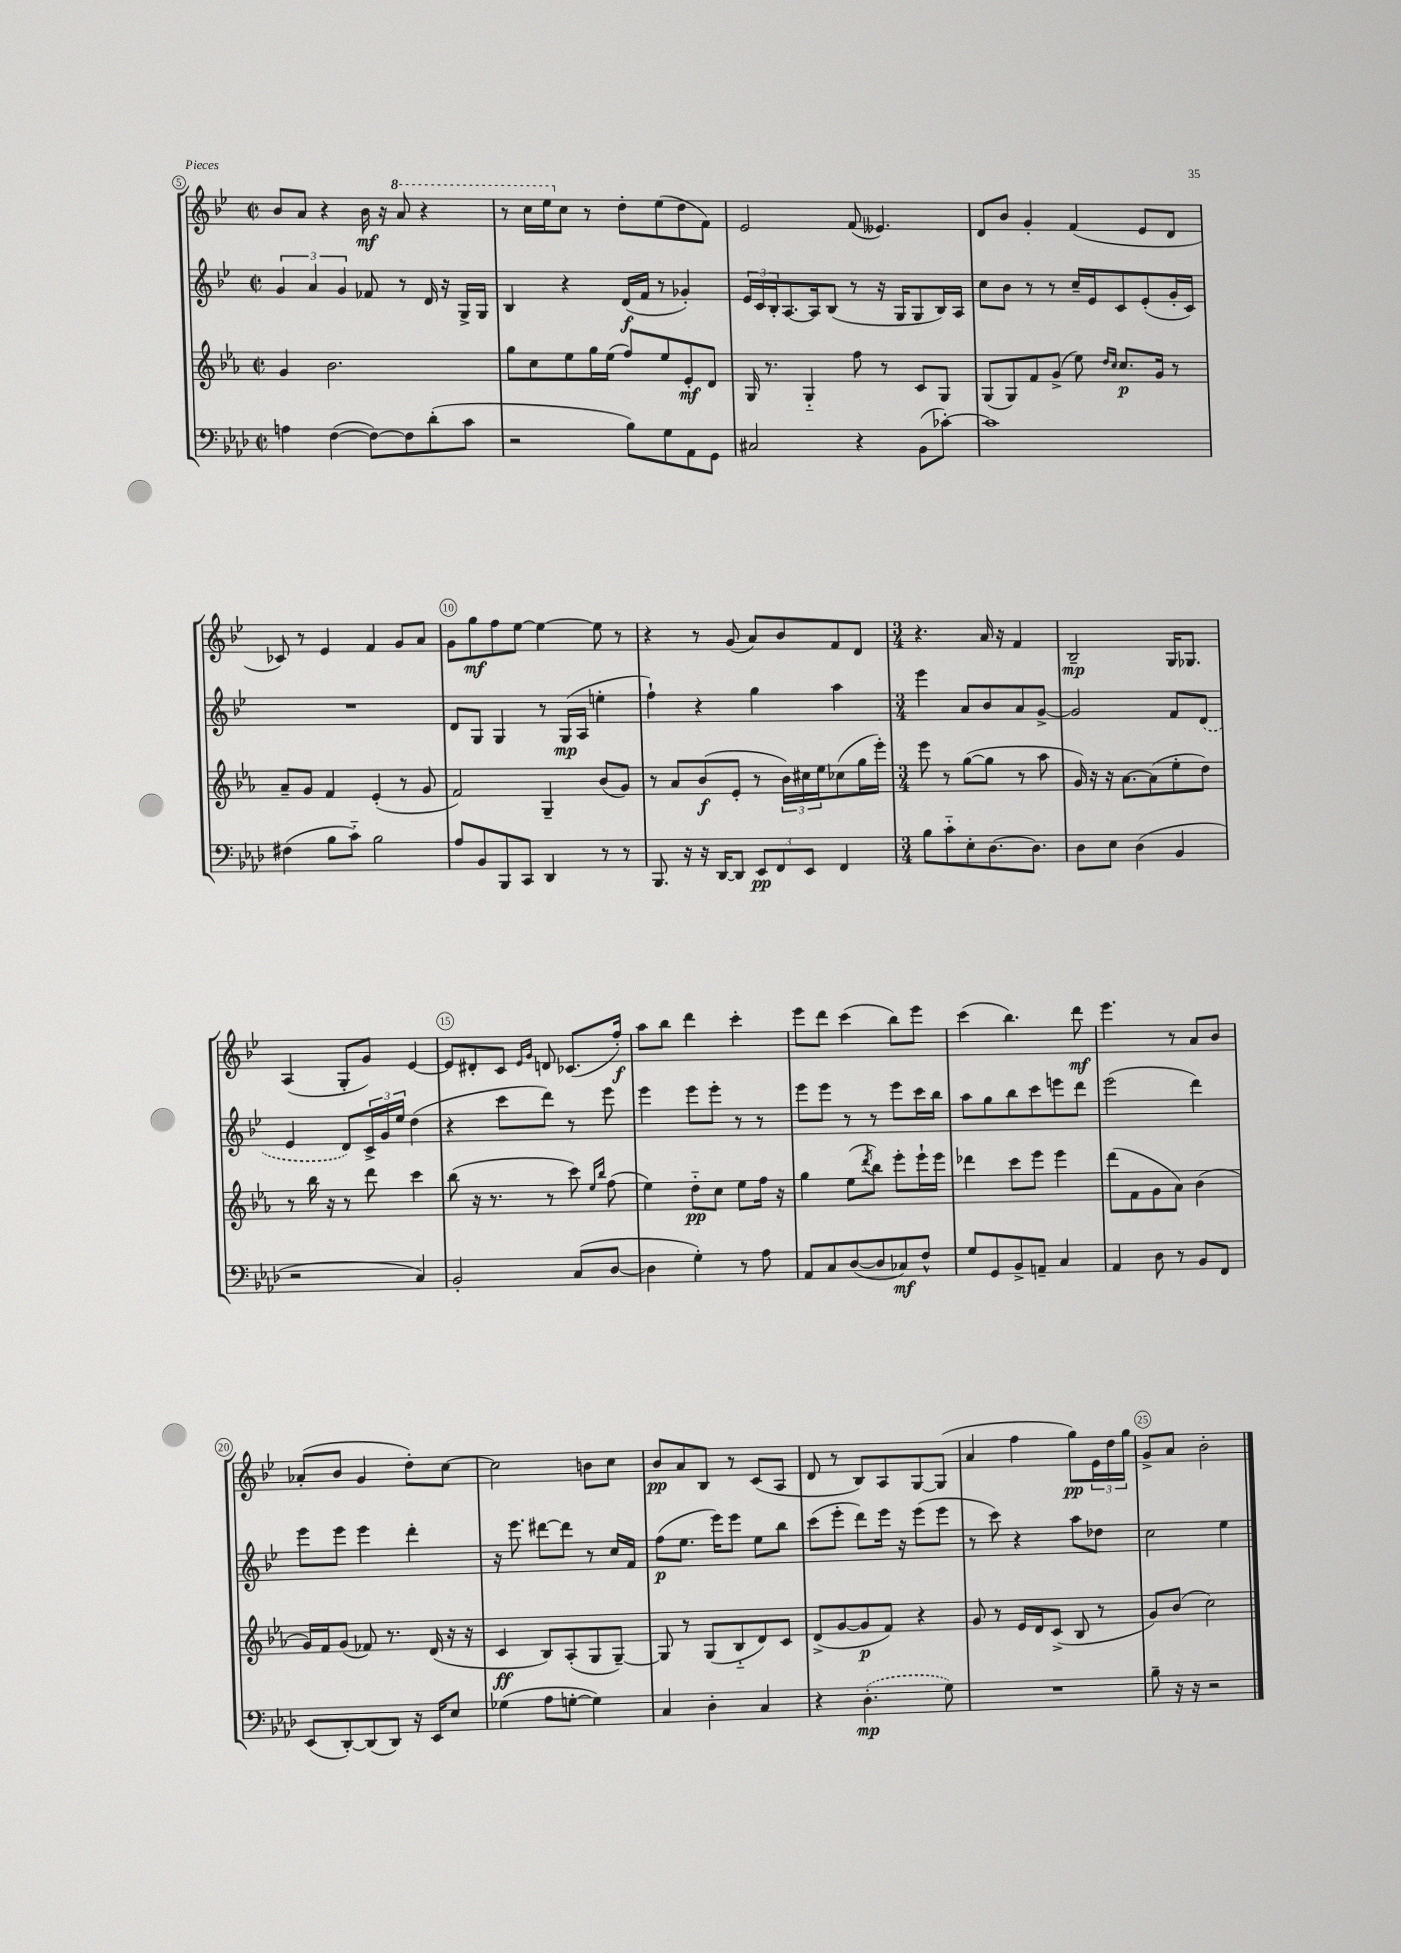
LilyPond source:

<<
\new StaffGroup <<
\new Staff = "s0" {
    \clef treble \key bes \major \defaultTimeSignature \time 2/2
    bes'8 a'8 r4 bes'16\mf r16 \ottava #1 a''8 r4 |
    r8 c'''16 ees'''16 \ottava #0 c''8 r8 d''8-. ees''8( d''8 f'8) |
    ees'2 f'8( eeses'4.) |
    d'8 bes'8 g'4-. f'4( ees'8 d'8 |
    ces'8) r8 ees'4 f'4 g'8 a'8 |
    g'8 g''8\mf f''8 ees''8~ ees''4~ ees''8 r8 |
    r4 r8 g'8( a'8) bes'8 f'8 d'8 |
    \numericTimeSignature \time 3/4 r4. a'16 r16 f'4 |
    bes2--\mp g16 ges8. |
    a4( g8-. g'8) ees'4~ |
    ees'8 dis'8-. c'8 \grace { ees'16 g'16 } d'8 ces'8.( f''16-.\f) |
    a''8 bes''8 d'''4 c'''4-. |
    ees'''8 d'''8 c'''4( bes''8) ees'''8 |
    c'''4( bes''4.) d'''8\mf |
    ees'''4. r8 a'8 bes'8 |
    aes'8-.( bes'8 g'4 d''8-.) c''8~ |
    c''2 b'8 c''8 |
    bes'8\pp a'8 bes8 r8 c'8( a8 |
    d'8 r8 bes8) a8 g8~ g8( |
    a'4 f''4 g''8\pp) \tuplet 3/2 { ees'16 d''16 g''16 } |
    g'8-> a'8 bes'2-. \bar "|." |
}
\new Staff = "s1" {
    \clef treble \key bes \major \defaultTimeSignature \time 2/2
    \tuplet 3/2 { g'4 a'4 g'4 } fes'8 r8 d'16 r16 g16-> g16 |
    bes4 r4 d'16\f( f'16 r8 ges'4-.) |
    \tuplet 3/2 { ees'16 c'16 bes16-. } a8.~ a16 bes8( r8 r16 g16 g8 bes16) a16 |
    c''8 bes'8 r8 r8 c''16-- ees'16 c'8 ees'8-.( g'16-. c'16) |
    R1 |
    d'8 g8 g4 r8 g16\mp( a16 e''4-. |
    f''4-!) r4 g''4 a''4 |
    \numericTimeSignature \time 3/4 ees'''4 a'8 bes'8 a'8 g'8~-> |
    g'2 f'8 \once \slurDashed d'8( |
    ees'4 d'8) \tuplet 3/2 { c'16-> g'16 ees''16 } d''4( |
    r4 c'''8 d'''8) r8 ees'''8 |
    ees'''4 ees'''8 ees'''8-. r8 r8 |
    ees'''8 ees'''8 r8 r8 ees'''8 c'''16 bes''16 |
    a''8 g''8 bes''8 c'''8 e'''8 d'''8 |
    ees'''2( d'''4) |
    ees'''8 ees'''8 ees'''4 d'''4-. |
    r16 ees'''8. dis'''8~ dis'''8 r8 c''16 f'16 |
    f''8\p( ees''8. ees'''16) ees'''8 ees''8 bes''8 |
    c'''8( ees'''8-. d'''8) ees'''16 r16 ees'''8( ees'''8 |
    r8 c'''8) r4 a''8 des''8 |
    c''2 ees''4 \bar "|." |
}
\new Staff = "s2" {
    \clef treble \key ees \major \defaultTimeSignature \time 2/2
    g'4 bes'2. |
    g''8 c''8 ees''8 g''16 ees''16( f''8) ees''8 ees'8-.\mf d'8 |
    g16 r8. g4-_ f''8 r8 c'8 g8 |
    g8( g8) f'8 g'8->( ees''8) \grace { d''16 c''16 } c''8.\p g'16 r8 |
    aes'8-- g'8 f'4 ees'4-.( r8 g'8 |
    f'2) g4-- bes'8( g'8) |
    r8 aes'8 bes'8\f( ees'8-. r8 \tuplet 3/2 { bes'16) cis''16 ees''16 } ces''8( g''16 ees'''16-.) |
    \numericTimeSignature \time 3/4 ees'''8 r8 g''8~( g''8 r8 aes''8 |
    g'16) r16 r16 aes'8.~ aes'8( ees''8-. d''8) |
    r8 bes''16 r16 r8 d'''8 c'''4 |
    bes''8( r16 r8. r8 c'''8) \grace { ees''16 bes''16 } f''8( |
    ees''4) d''8-_\pp c''8 ees''8 f''16 r16 |
    g''4 ees''8( \acciaccatura { d'''8 } bes''8) ees'''8-. ees'''16-! ees'''16 |
    des'''4 c'''8 ees'''8 ees'''4 |
    d'''8( f'8 g'8 aes'8) bes'4( |
    g'16) f'16 g'8( fes'8) r8. d'16( r16 r16 |
    c'4\ff bes8) aes8-.( g8 g8~--) |
    g8 r8 g8( bes8-_ d'8) c'8 |
    d'8->( g'8~ g'8\p f'8) r4 |
    g'8 r8 ees'16 d'16 c'8->( bes8 r8 |
    g'8) bes'8( c''2) \bar "|." |
}
\new Staff = "s3" {
    \clef bass \key aes \major \defaultTimeSignature \time 2/2
    a4 f4~( f8~) f8 des'8-.( c'8 |
    r2 bes8) g8 aes,8 g,8 |
    cis2 r4 bes,8( ces'8~-.) |
    ces'1 |
    fis4( bes8 c'8-_) bes2 |
    aes8 bes,8 bes,,8 c,8 des,4 r8 r8 |
    bes,,8. r16 r16 des,16~ des,8 \tuplet 3/2 { ees,8\pp f,8 ees,8 } f,4 |
    \numericTimeSignature \time 3/4 bes8 c'8-_ ees8-. des8.~ des8. |
    des8 ees8 des4( bes,4 |
    r2 c4) |
    bes,2-. c8( des8~ |
    des4 g4-.) r8 aes8 |
    aes,8 c8 des8~( des8 ces8\mf) f8-^ |
    g8 g,8 bes,8-> a,8-- c4 |
    aes,4 des8 r8 bes,8 f,8 |
    ees,8( des,8~-.) des,8( des,8) r16 ees,16 ees8 |
    ges4( aes8 g8~-. g4) |
    c4 des4-. c4 |
    r4 \once \slurDashed des4.-.\mp( g8) |
    R2. |
    bes8-- r16 r16 r2 \bar "|." |
}
>>
>>
\layout { \context { \Score currentBarNumber = #5 \override BarNumber.break-visibility = ##(#f #t #t) barNumberVisibility = #(every-nth-bar-number-visible 5) \override BarNumber.stencil = #(make-stencil-circler 0.1 0.3 ly:text-interface::print) } }
